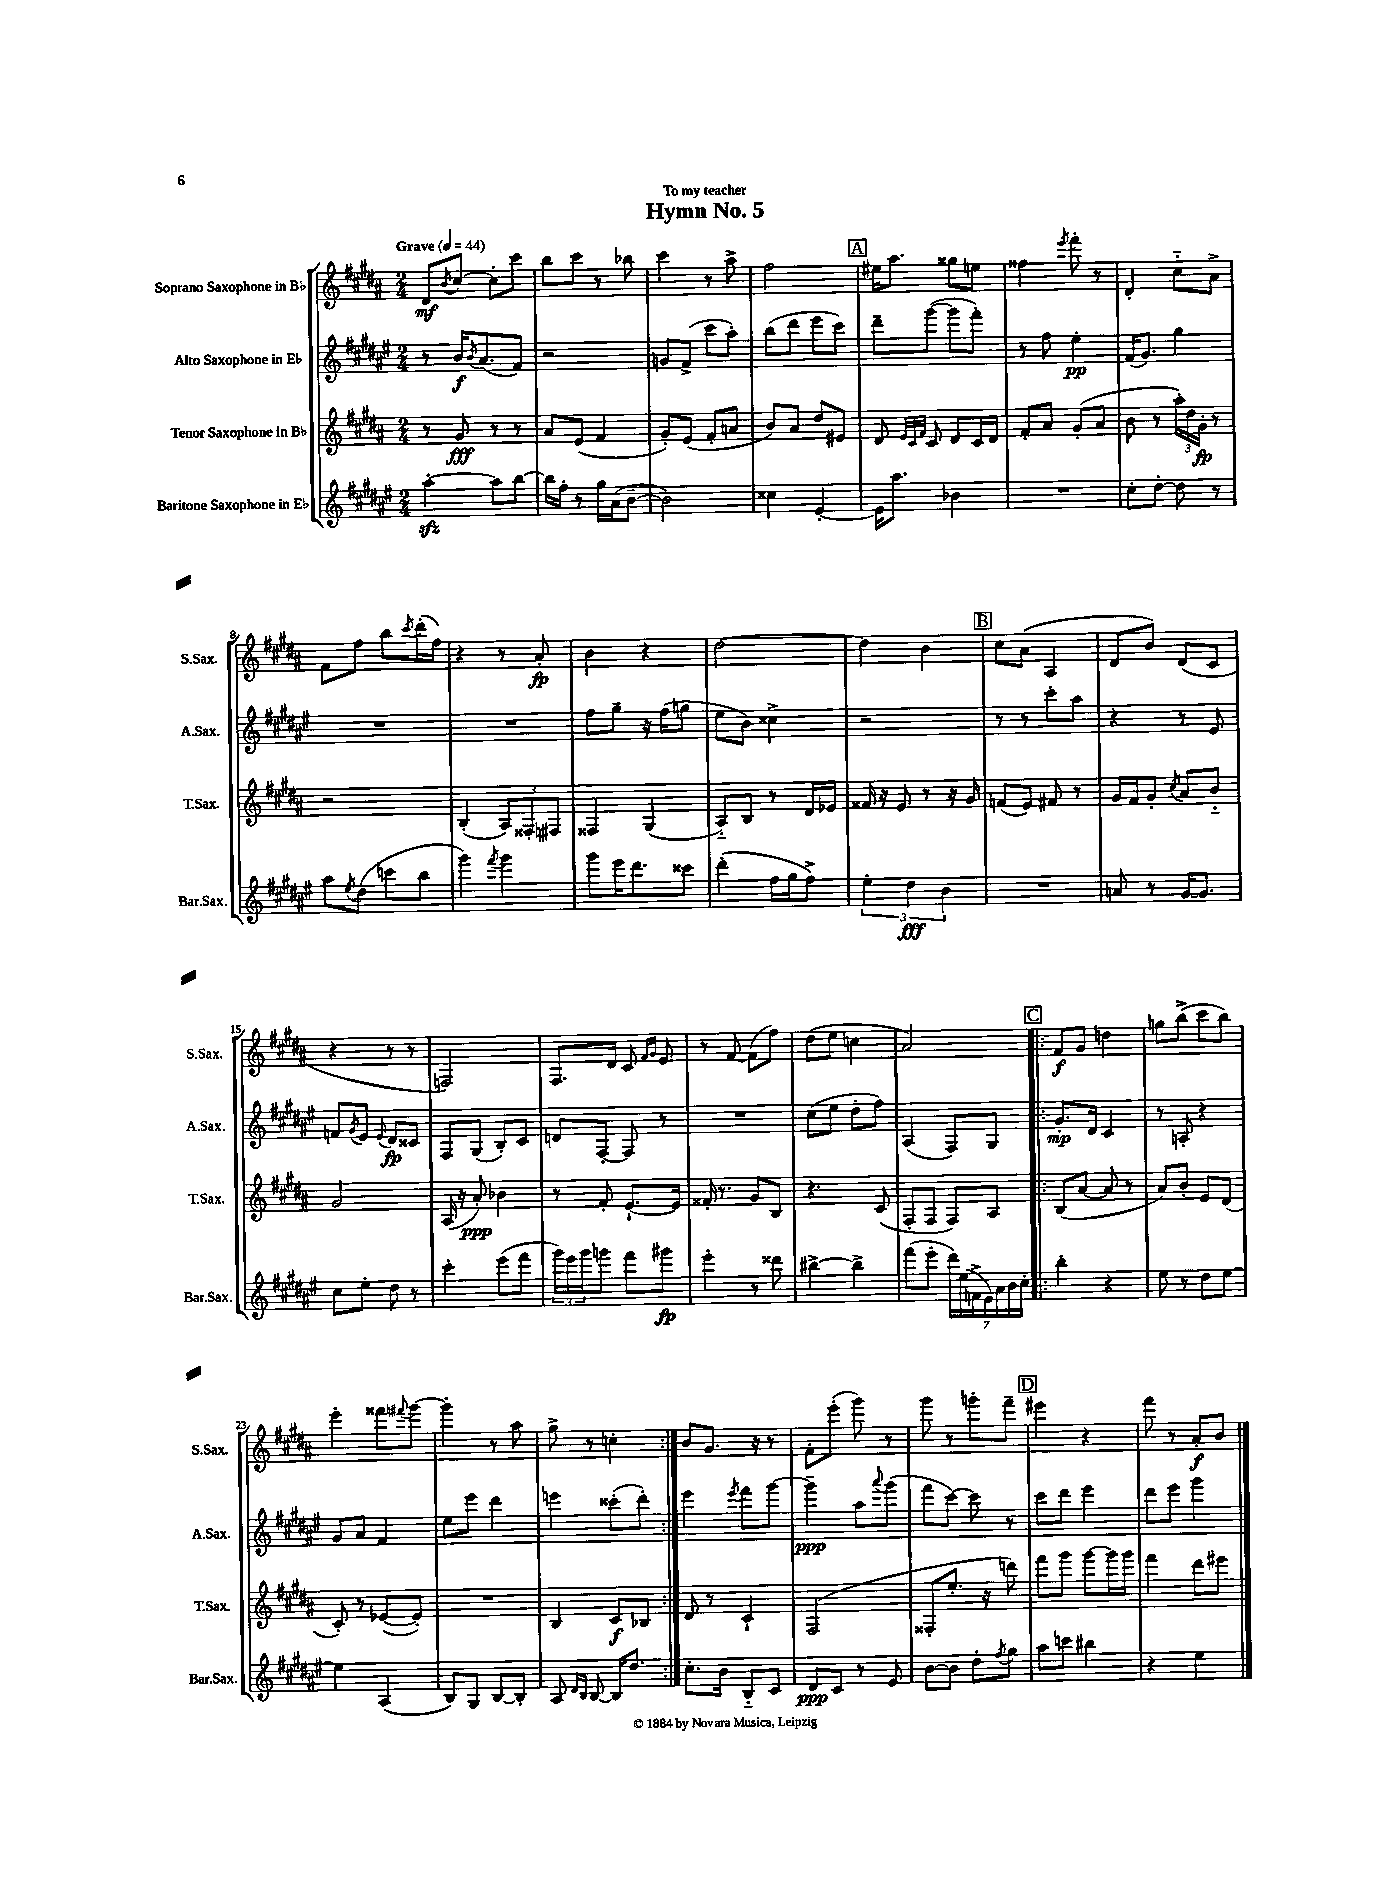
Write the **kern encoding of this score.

**kern	**dynam	**kern	**dynam	**kern	**dynam	**kern	**dynam
*part4	*part4	*part3	*part3	*part2	*part2	*part1	*part1
*staff4	*staff4	*staff3	*staff3	*staff2	*staff2	*staff1	*staff1
*I"Baritone Saxophone in E♭	*	*I"Tenor Saxophone in B♭	*	*I"Alto Saxophone in E♭	*	*I"Soprano Saxophone in B♭	*
*I'Bar.Sax.	*	*I'T.Sax.	*	*I'A.Sax.	*	*I'S.Sax.	*
*clefG2	*	*clefG2	*	*clefG2	*	*clefG2	*
*k[f#c#g#d#a#e#]	*	*k[f#c#g#d#a#]	*	*k[f#c#g#d#a#e#]	*	*k[f#c#g#d#a#]	*
*M2/4	*	*M2/4	*	*M2/4	*	*M2/4	*
*MM44	*	*MM44	*	*MM44	*	*MM44	*
=1	=1	=1	=1	=1	=1	=1	=1
!	!	!	!	!	!	!LO:TX:a:B:t=Grave	!
[4aa#zz'\	.	8r	.	8r	.	8d#/L	mf
.	.	.	.	.	.	8qb/	.
.	.	8g#/	fff	16b/KL	f	[8cc#/J	.
.	.	.	.	8qb/	.	.	.
.	.	.	.	(8.a#/	.	.	.
8aa#\L]	.	8r	.	.	.	8cc#'\L]	.
[8bb\J	.	8r	.	8f#/J)	.	8ccc#\J	.
=2	=2	=2	=2	=2	=2	=2	=2
16bb\LL]	.	8a#/L	.	2r	.	8bb\L	.
16ff#'\JJ	.	.	.	.	.	.	.
8r	.	(8e/J	.	.	.	8ccc#\J	.
16gg#\LL	.	4f#/	.	.	.	8r	.
(16a#\J	.	.	.	.	.	.	.
[8b~\J	.	.	.	.	.	8bb-X\	.
=3	=3	=3	=3	=3	=3	=3	=3
2b\])	.	8g#'/L)	.	8gn/L	.	4ccc#\	.
.	.	(8e/J	.	(8f#^/J	.	.	.
.	.	8f#'/L	.	8ccc#\L	.	8r	.
.	.	8an/J	.	8aa#'\J)	.	8aa#^\	.
=4	=4	=4	=4	=4	=4	=4	=4
4cc##X\	.	8b/L)	.	(8bb\L	.	2ff#\	.
.	.	8a#/J	.	8ddd#\J	.	.	.
[4e#'/	.	8dd#/L	.	8eee#\L	.	.	.
.	.	8e#X/J	.	8ccc#\J)	.	.	.
!!LO:REH:place=s1:t=A
=5	=5	=5	=5	=5	=5	=5	=5
16e#\KL]	.	8d#/	.	8ddd#~\L	.	16ee#X\KL	.
8.aa#\J	.	.	.	.	.	8.aa#\J	.
.	.	32qqe/LLL	.	.	.	.	.
.	.	32qqc#/	.	.	.	.	.
.	.	32qqf#/JJJ	.	.	.	.	.
.	.	8c#/	.	([8ggg#\J	.	.	.
4b-X\	.	8d#/L	.	8ggg#\L]	.	8gg##X\L	.
.	.	16c#/L	.	8fff#'\J)	.	8een\J	.
.	.	16d#/JJ	.	.	.	.	.
=6	=6	=6	=6	=6	=6	=6	=6
2r	.	8f#'/L	.	8r	.	4ff##X\	.
.	.	8a#/J	.	8ff#\	.	.	.
.	.	.	.	.	.	8qeee/	.
.	.	(8g#'/L	.	4ee#'\	pp	8fff#'\	.
.	.	8a#/J	.	.	.	8r	.
=7	=7	=7	=7	=7	=7	=7	=7
8cc#'\L	.	8b\	.	(16f#/KL	.	4d#'/	.
.	.	.	.	8.g#/J)	.	.	.
[8dd#'\J	.	8r	.	.	.	.	.
8dd#\]	.	24aa#'\LL)	.	4gg#\	.	8cc#\L	.
.	.	24dd#\	.	.	.	.	.
.	.	24g#'\JJ	fp	.	.	.	.
8r	.	8r	.	.	.	8a#^\J	.
!!LO:LB:g=z
=8	=8	=8	=8	=8	=8	=8	=8
8aa#\L	.	2r	.	2r	.	8f#\L	.
8qee#/	.	.	.	.	.	.	.
(8dd#\J	.	.	.	.	.	8ff#\J	.
8cccn\L	.	.	.	.	.	8bb\L	.
.	.	.	.	.	.	8qccc#/	.
8bb\J	.	.	.	.	.	(16ddd#'\L	.
.	.	.	.	.	.	16ff#\JJ)	.
=9	=9	=9	=9	=9	=9	=9	=9
4ggg#\)	.	(4B'/	.	2r	.	4r	.
8qfff#/	.	.	.	.	.	.	.
4ggg#\	.	12A#/L)	.	.	.	8r	.
.	.	12F##X'/	.	.	.	.	.
.	.	.	.	.	.	8a#'/	fp
.	.	12F#X/J	.	.	.	.	.
=10	=10	=10	=10	=10	=10	=10	=10
8ggg#\L	.	4F##X/	.	8ff#\L	.	4b\	.
16eee#\K	.	.	.	8gg#~\J	.	.	.
8.ddd#\	.	.	.	.	.	.	.
.	.	(4G#/	.	16r	.	4r	.
.	.	.	.	(16ff#\KL	.	.	.
8ccc##X\J	.	.	.	8ggn\J	.	.	.
=11	=11	=11	=11	=11	=11	=11	=11
(4ddd#'\	.	8A#/L)	.	8ee#\L	.	[2dd#\	.
.	.	8B/J	.	8b\J)	.	.	.
16ff#\LL	.	8r	.	4cc##X^\	.	.	.
16gg#\J	.	.	.	.	.	.	.
8ff#^\J)	.	16d#/LL	.	.	.	.	.
.	.	16e-X/JJ	.	.	.	.	.
=12	=12	=12	=12	=12	=12	=12	=12
6ee#'\	.	16f##X/	.	2r	.	4dd#\]	.
.	.	16r	.	.	.	.	.
.	.	8e/	.	.	.	.	.
6dd#\	fff	.	.	.	.	.	.
.	.	8r	.	.	.	4b\	.
6b\	.	.	.	.	.	.	.
.	.	16r	.	.	.	.	.
.	.	16g#/	.	.	.	.	.
!!LO:REH:place=s1:t=B
=13	=13	=13	=13	=13	=13	=13	=13
2r	.	(8fn/L	.	8r	.	8cc#\L	.
.	.	8e/J)	.	8r	.	(8a#\J	.
.	.	8f#X/	.	8ccc#'\L	.	4A#/	.
.	.	8r	.	8aa#\J	.	.	.
=14	=14	=14	=14	=14	=14	=14	=14
8an/	.	16g#/LL	.	4r	.	8d#/L	.
.	.	16f#/J	.	.	.	.	.
8r	.	8g#'/J	.	.	.	8b/J)	.
.	.	8qcc#/	.	.	.	.	.
[16g#/KL	.	8a#/L	.	8r	.	(8d#/L	.
8.g#/J]	.	.	.	.	.	.	.
.	.	8b/J	.	8e#/	.	8c#/J	.
!!LO:LB:g=z
=15	=15	=15	=15	=15	=15	=15	=15
8cc#\L	.	2g#/	.	8fn/L	.	4r	.
.	.	.	.	8qg#/	.	.	.
8ee#'\J	.	.	.	8e#/J	.	.	.
.	.	.	.	8qqe#/	.	.	.
8dd#\	.	.	.	8d#/L	fp	8r	.
8r	.	.	.	8c##X/J	.	8r	.
=16	=16	=16	=16	=16	=16	=16	=16
4ccc#'\	.	(16A#/	.	8F#/L	.	2Fn/)	.
.	.	16r	.	.	.	.	.
.	.	8a#'/)	ppp	(8G#/J	.	.	.
(8eee#\L	.	4b-X\	.	8B'/L)	.	.	.
8fff#\J	.	.	.	8c#/J	.	.	.
=17	=17	=17	=17	=17	=17	=17	=17
24ggg#\LL)	.	8r	.	8dn/L	.	8.F#/L	.
24eee#\	.	.	.	.	.	.	.
24ggg#\J	.	.	.	.	.	.	.
8gggn\J	.	8f#'/	.	[8F#'/J	.	.	.
.	.	.	.	.	.	16d#/Jk	.
8fff#\L	.	[8.e`/L	.	8F#/]	.	8c#/	.
.	.	.	.	.	.	16qqf#/LL	.
.	.	.	.	.	.	16qqg#/JJ	.
8ggg#X\J	fp	.	.	8r	.	8e/	.
.	.	16e/Jk]	.	.	.	.	.
=18	=18	=18	=18	=18	=18	=18	=18
4eee#'\	.	16f##X'/	.	2r	.	8r	.
.	.	8.r	.	.	.	.	.
.	.	.	.	.	.	[8f#/	.
8r	.	8g#/L	.	.	.	(8f#\L]	.
8ddd##X\	.	8B/J	.	.	.	8ff#\J)	.
=19	=19	=19	=19	=19	=19	=19	=19
[4bb#X^\	.	4.r	.	(8cc#\L	.	(8dd#\L	.
.	.	.	.	8ee#\J	.	8ee\J	.
4bb#^\]	.	.	.	8dd#'\L	.	4ccn\	.
.	.	(8c#/	.	8ff#\J)	.	.	.
=20	=20	=20	=20	=20	=20	=20	=20
(8fff#\L	.	8F#'/L	.	(4A#/	.	2a#/)	.
8eee#'\J	.	8F#/J	.	.	.	.	.
28ddd#\LL)	.	8F#/L)	.	8F#/L)	.	.	.
(28ee#\	.	.	.	.	.	.	.
28fn^\	.	.	.	.	.	.	.
28e#\)	.	.	.	.	.	.	.
.	.	8A#/J	.	8G#/J	.	.	.
28a#\	.	.	.	.	.	.	.
28b\	.	.	.	.	.	.	.
28cc#'\JJ	.	.	.	.	.	.	.
!!LO:REH:place=s1:t=C
=21!|:	=21!|:	=21!|:	=21!|:	=21!|:	=21!|:	=21!|:	=21!|:
4bb'\	.	(8B/L	.	8.g#'/L	mp	8f#/L	f
.	.	[8a#/J	.	.	.	8g#/J	.
.	.	.	.	16d#/Jk	.	.	.
4r	.	8a#/]	.	4c#/	.	4ddn\	.
.	.	8r	.	.	.	.	.
=22	=22	=22	=22	=22	=22	=22	=22
8ee#\	.	8a#/L)	.	8r	.	8ggn\L	.
8r	.	8b'/J	.	8An'/	.	(8bb^\J	.
8dd#\L	.	8e/L	.	4r	.	8ccc#\L	.
[8ee#\J	.	(8d#/J	.	.	.	8bb\J)	.
!!LO:LB:g=z
=23	=23	=23	=23	=23	=23	=23	=23
4ee#\]	.	8c#'/)	.	8g#/L	.	4eee'\	.
.	.	8r	.	8a#/J	.	.	.
(4A#/	.	([8e-X/L	.	4f#/	.	8fff##X\L	.
.	.	.	.	.	.	8qqfff#X/	.
.	.	8e-'/J])	.	.	.	[8ggg#\J	.
=24	=24	=24	=24	=24	=24	=24	=24
8B/L)	.	2r	.	8ee#\L	.	4ggg#'\]	.
8G#/J	.	.	.	8eee#\J	.	.	.
[8B/L	.	.	.	4ddd#\	.	8r	.
8B'/J]	.	.	.	.	.	8aa#\	.
=25	=25	=25	=25	=25	=25	=25	=25
8A#/	.	4B/	.	4eeen\	.	8gg#^\	.
16qqd#/LL	.	.	.	.	.	.	.
16qqB/JJ	.	.	.	.	.	.	.
[8B/	.	.	.	.	.	8r	.
16B/KL]	.	8c#/L	f	(8ccc##X'\L	.	4ccn'\	.
8.dd#/J	.	.	.	.	.	.	.
.	.	8B-X/J	.	8ddd#'\J)	.	.	.
=26:|!	=26:|!	=26:|!	=26:|!	=26:|!	=26:|!	=26:|!	=26:|!
8.cc#'\L	.	8d#/	.	4eee#\	.	8b/L	.
.	.	8r	.	.	.	8.g#/J	.
16b\Jk	.	.	.	.	.	.	.
.	.	.	.	8qeee#/	.	.	.
8B/L	.	4c#`/	.	8fff#\L	.	.	.
.	.	.	.	.	.	16r	.
8c#/J	.	.	.	[8ggg#\J	.	8r	.
=27	=27	=27	=27	=27	=27	=27	=27
8d#/L	ppp	(2F#/	.	4ggg#~\]	ppp	8f#'\L	.
8c#/J	.	.	.	.	.	(8eee'\J	.
8r	.	.	.	8aa#\L	.	8ggg#\)	.
.	.	.	.	8qqaaa#/	.	.	.
8e#/	.	.	.	(8ggg#\J	.	8r	.
=28	=28	=28	=28	=28	=28	=28	=28
[8b\L	.	8F##X'/L	.	8fff#\L	.	8ggg#\	.
8b\J]	.	8.ee'/J	.	[8ccc#\J)	.	8r	.
8dd#'\L	.	.	.	8ccc#\]	.	8gggn'\L	.
.	.	16r	.	.	.	.	.
8qff#/	.	.	.	.	.	.	.
8gg#\J	.	8dddn\)	.	8r	.	8fff#~\J	.
!!LO:REH:place=s1:t=D
=29	=29	=29	=29	=29	=29	=29	=29
8aa#\L	.	8fff#\L	.	8ccc#\L	.	4eee#X\	.
8cccn\J	.	8ggg#\J	.	8ddd#\J	.	.	.
4bb#X\	.	[8ggg#\L	.	4eee#\	.	4r	.
.	.	16ggg#\L]	.	.	.	.	.
.	.	16ggg#\JJ	.	.	.	.	.
=30	=30	=30	=30	=30	=30	=30	=30
4r	.	4fff#\	.	8ddd#\L	.	8fff#\	.
.	.	.	.	8eee#\J	.	8r	.
4ee#\	.	8ddd#\L	.	4ggg#\	.	8a#'/L	f
.	.	8eee#X\J	.	.	.	8b/J	.
==	==	==	==	==	==	==	==
*-	*-	*-	*-	*-	*-	*-	*-
